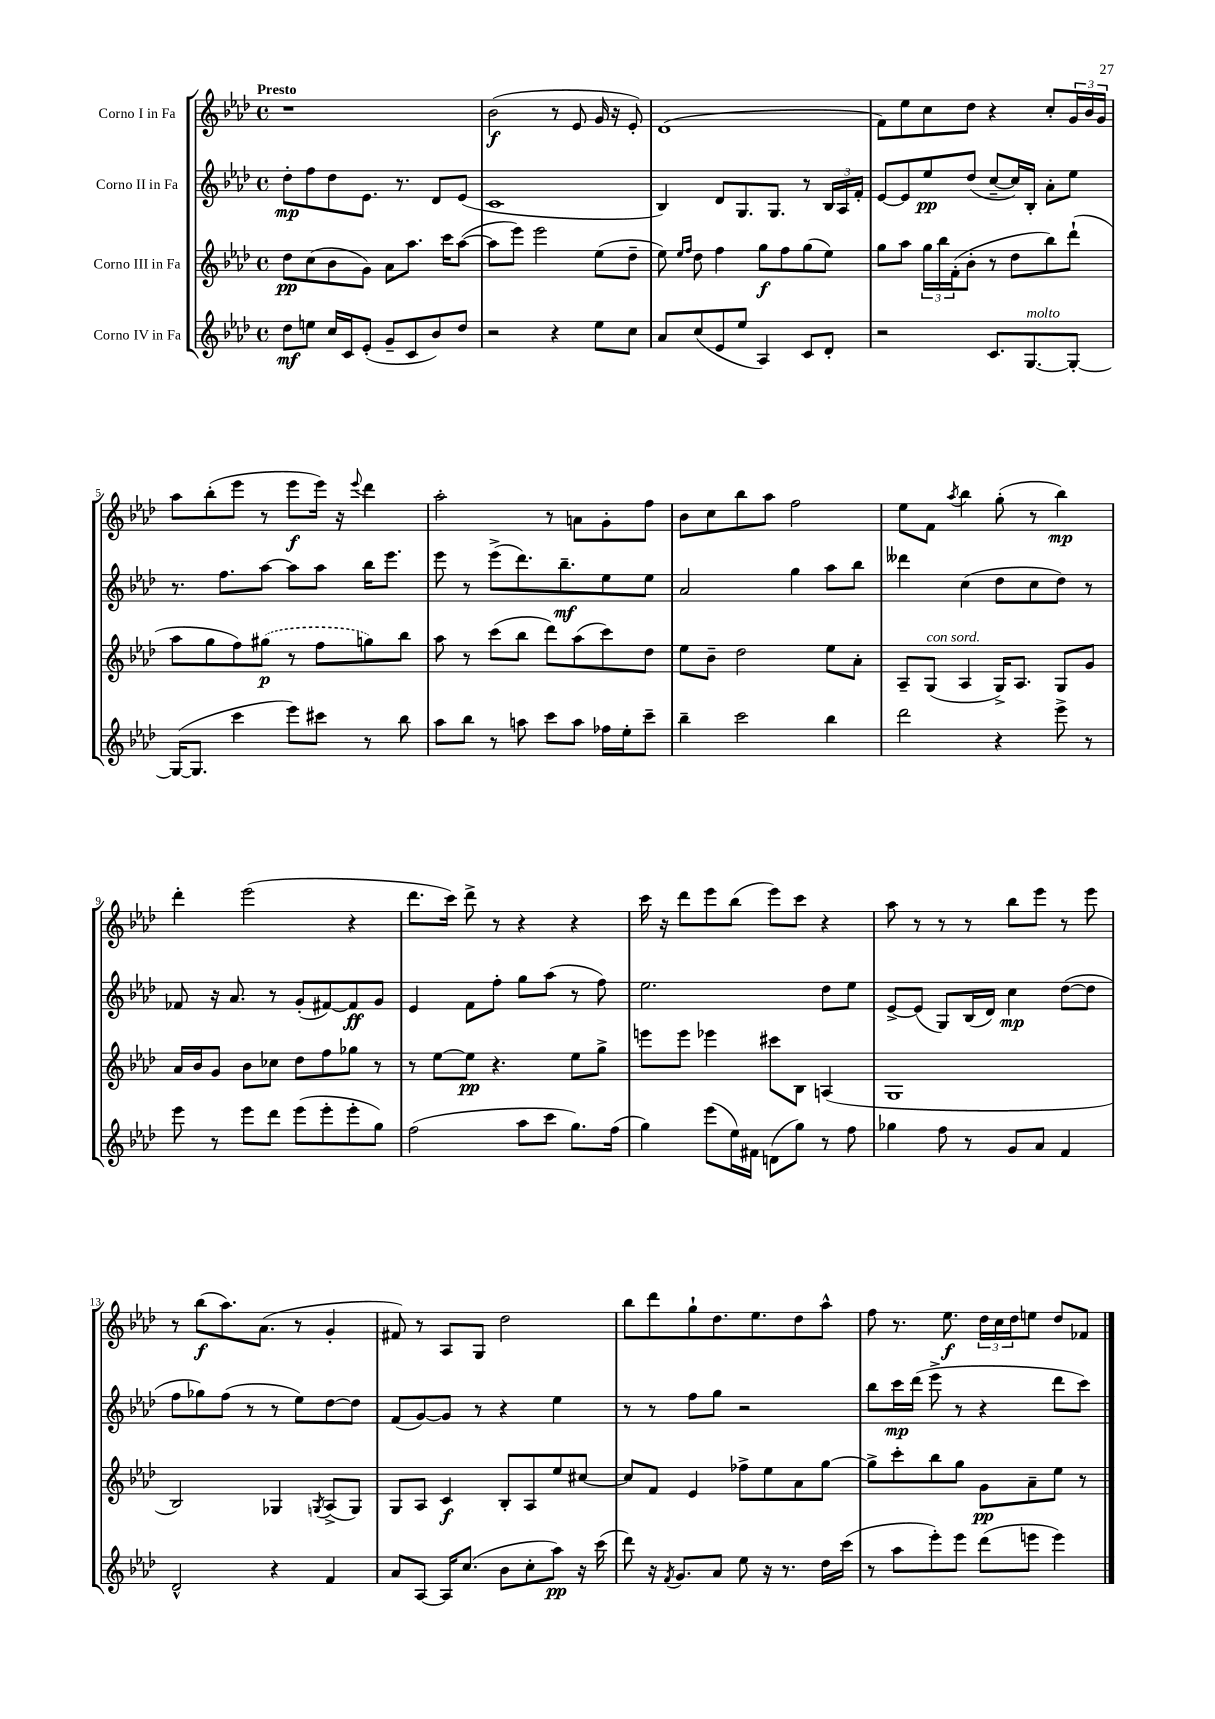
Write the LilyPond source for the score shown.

<<
\new StaffGroup <<
\new Staff = "s0" \with { instrumentName = "Corno I in Fa" } {
    \clef treble \key aes \major \defaultTimeSignature \time 4/4 \tempo "Presto"
    r1 |
    bes'2\f( r8 ees'8 g'16 r16 ees'8-.) |
    des'1( |
    f'8) ees''8 c''8 des''8 r4 c''8-. \tuplet 3/2 { g'16 bes'16 g'16 } |
    aes''8 bes''8-.( ees'''8 r8 ees'''8\f ees'''16) r16 \appoggiatura { ees'''8 } des'''4 |
    aes''2-. r8 a'8 g'8-. f''8 |
    bes'8 c''8 bes''8 aes''8 f''2 |
    ees''8 f'8 \acciaccatura { aes''8 } bes''4 g''8-.( r8 bes''4\mp) |
    des'''4-. ees'''2( r4 |
    des'''8. c'''16) des'''8-> r8 r4 r4 |
    c'''16 r16 des'''8 ees'''8 bes''8( ees'''8) c'''8 r4 |
    aes''8 r8 r8 r8 bes''8 ees'''8 r8 ees'''8 |
    r8 bes''8\f( aes''8.) aes'8.( r8 g'4-. |
    fis'8) r8 aes8 g8 des''2 |
    bes''8 des'''8 g''8-! des''8. ees''8. des''8 aes''8-^ |
    f''8 r8. ees''8.\f \tuplet 3/2 { des''16 c''16 des''16 } e''8 des''8 fes'8 \bar "|." |
}
\new Staff = "s1" \with { instrumentName = "Corno II in Fa" } {
    \clef treble \key aes \major \defaultTimeSignature \time 4/4
    des''8-.\mp f''8 des''8 ees'8. r8. des'8 ees'8( |
    c'1 |
    bes4) des'8 g8. g8. r8 \tuplet 3/2 { bes16 aes16 f'16-. } |
    ees'8~ ees'8 ees''8\pp des''8( c''8~-- c''16) bes16-. aes'8-. ees''8 |
    r8. f''8. aes''8~ aes''8 aes''8 bes''16 ees'''8. |
    ees'''8 r8 ees'''8->( des'''8.) bes''8.--\mf ees''8 ees''8 |
    aes'2 g''4 aes''8 bes''8 |
    deses'''4 c''4( des''8 c''8 des''8) r8 |
    fes'8 r16 aes'8. r8 g'8-.( fis'8~) fis'8\ff g'8 |
    ees'4 f'8 f''8-. g''8 aes''8( r8 f''8) |
    ees''2. des''8 ees''8 |
    ees'8~-> ees'8( g8) bes16( des'16) c''4\mp des''8~( des''8 |
    f''8 ges''8) f''8( r8 r8 ees''8) des''8~ des''8 |
    f'8( g'8~) g'8 r8 r4 ees''4 |
    r8 r8 f''8 g''8 r2 |
    bes''8 c'''16\mp des'''16( ees'''8-> r8 r4 des'''8 c'''8) \bar "|." |
}
\new Staff = "s2" \with { instrumentName = "Corno III in Fa" } {
    \clef treble \key aes \major \defaultTimeSignature \time 4/4
    des''8\pp c''8( bes'8 g'8) aes'8 aes''8. c'''16 aes''8~( |
    aes''8 ees'''8) ees'''2 ees''8( des''8-- |
    ees''8) \grace { ees''16 f''16 } des''8 f''4 g''8\f f''8 g''8( ees''8) |
    g''8 aes''8 \tuplet 3/2 { g''16 bes''16 f'16-.( } bes'8-. r8 des''8 bes''8) des'''8-!( |
    aes''8 g''8 f''8) \once \slurDashed gis''8\p( r8 f''8 g''8) bes''8 |
    aes''8 r8 c'''8( bes''8 des'''8) aes''8( c'''8) des''8 |
    ees''8 bes'8-- des''2 ees''8 aes'8-. |
    aes8-- g8^\markup { \italic "con sord." }( aes4 g16->) aes8. g8 g'8 |
    aes'16 bes'16 g'8 bes'8 ces''8 des''8 f''8 ges''8 r8 |
    r8 ees''8~ ees''8\pp r4. ees''8 g''8-> |
    e'''8 e'''8 ees'''4 cis'''8 bes8 a4( |
    g1 |
    bes2) ges4 \acciaccatura { g8 } aes8->( g8) |
    g8 aes8 c'4\f bes8-. aes8 ees''8 cis''8~ |
    cis''8 f'8 ees'4 fes''8-> ees''8 aes'8 g''8~ |
    g''8-> c'''8-. bes''8 g''8 g'8\pp aes'8-- ees''8 r8 \bar "|." |
}
\new Staff = "s3" \with { instrumentName = "Corno IV in Fa" } {
    \clef treble \key aes \major \defaultTimeSignature \time 4/4
    des''8\mf e''8 c''16 c'16 ees'8-.( g'8-- c'8 bes'8) des''8 |
    r2 r4 ees''8 c''8 |
    aes'8 c''8( ees'8 ees''8 aes4) c'8 des'8-. |
    r2 c'8. g8.~^\markup { \italic "molto" } g8~-. |
    g16~( g8. c'''4 ees'''8) cis'''8 r8 bes''8 |
    aes''8 bes''8 r8 a''8 c'''8 a''8 fes''16 ees''16-. c'''8-- |
    bes''4-- c'''2 bes''4 |
    des'''2 r4 ees'''8-> r8 |
    ees'''8 r8 ees'''8 des'''8 ees'''8( ees'''8-. ees'''8-. g''8) |
    f''2( aes''8 c'''8 g''8.) f''16( |
    g''4) ees'''8( ees''16) fis'16 d'8( g''8) r8 f''8 |
    ges''4 f''8 r8 g'8 aes'8 f'4 |
    des'2-^ r4 f'4 |
    aes'8 aes8~ aes16 c''8.( bes'8 c''8-. aes''8\pp) r16 c'''16( |
    des'''8) r16 \acciaccatura { f'8 } g'8. aes'8 ees''8 r16 r8. des''16 c'''16( |
    r8 aes''8 ees'''8-.) ees'''8 des'''8( e'''8 e'''4) \bar "|." |
}
>>
>>
